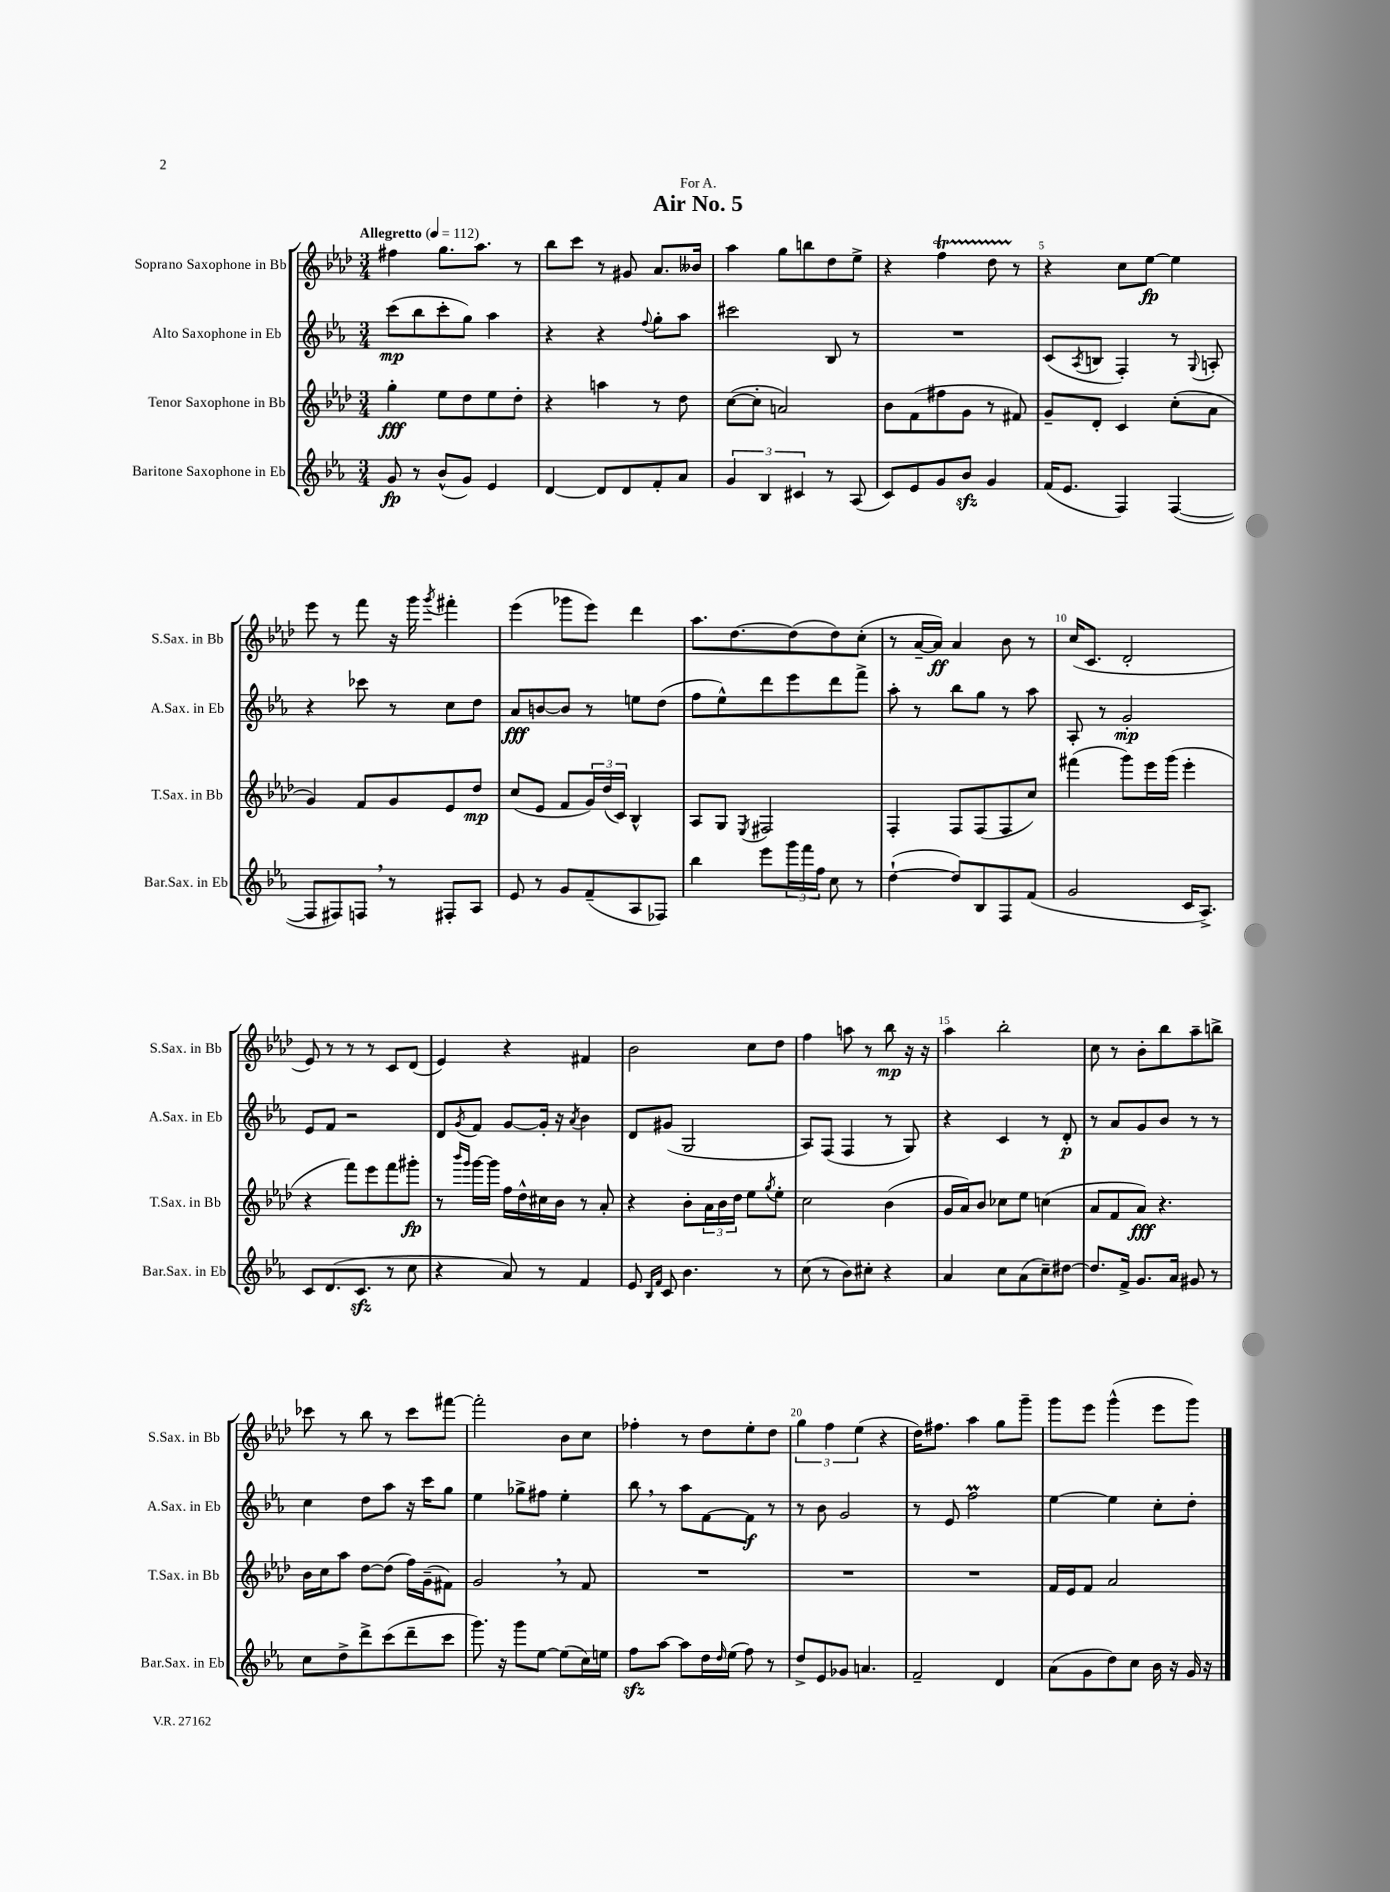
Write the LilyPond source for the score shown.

\header { title = "Air No. 5" dedication = "For A." }
<<
\new StaffGroup <<
\new Staff = "s0" \with { instrumentName = "Soprano Saxophone in Bb" shortInstrumentName = "S.Sax. in Bb" } {
    \clef treble \key aes \major \numericTimeSignature \time 3/4 \tempo "Allegretto" 4 = 112
    fis''4 g''8. aes''8. r8 |
    bes''8 c'''8 r8 gis'8 aes'8. beses'16 |
    aes''4 g''8 b''8 des''8 ees''8-> |
    r4 f''4\startTrillSpan des''8 r8\stopTrillSpan |
    r4 c''8 ees''8~\fp ees''4 |
    ees'''8 r8 f'''8 r16 g'''16 \acciaccatura { g'''8 } fis'''4-. |
    ees'''4( ges'''8 ees'''8) des'''4 |
    aes''8. des''8.~ des''8( des''8) c''8-.( |
    r8 aes'16~-- aes'16\ff) aes'4 bes'8 r8 |
    c''16( c'8. des'2-. |
    ees'8) r8 r8 r8 c'8 des'8( |
    ees'4) r4 fis'4 |
    bes'2 c''8 des''8 |
    f''4 a''8 r8 bes''8\mp r16 r16 |
    aes''4 bes''2-. |
    c''8 r8 bes'8-. bes''8 aes''8-- b''8-> |
    ces'''8 r8 bes''8 r8 ces'''8 fis'''8~ |
    fis'''2-. bes'8 c''8 |
    fes''4-. r8 des''8 ees''8-. des''8 |
    \tuplet 3/2 { g''4 f''4 ees''4( } r4 |
    des''16) fis''8. aes''4 g''8 g'''8-- |
    g'''8 ees'''8 g'''4-^( ees'''8 g'''8) \bar "|." |
}
\new Staff = "s1" \with { instrumentName = "Alto Saxophone in Eb" shortInstrumentName = "A.Sax. in Eb" } {
    \clef treble \key ees \major \numericTimeSignature \time 3/4
    c'''8\mp( bes''8 c'''8-. g''8) aes''4 |
    r4 r4 \appoggiatura { f''8 } g''8-. aes''8 |
    cis'''2 bes8 r8 |
    R2. |
    c'8( \acciaccatura { aes8 } b8 f4-.) r8 \appoggiatura { g8 } a8-. |
    r4 ces'''8 r8 c''8 d''8 |
    aes'8\fff b'8~ b'8 r8 e''8 d''8( |
    f''8 ees''8-^) d'''8 ees'''8 d'''8 f'''8-> |
    aes''8-. r8 bes''8 g''8 r8 aes''8 |
    aes8-. r8 g'2-.\mp |
    ees'8 f'8 r2 |
    d'8 \acciaccatura { g'8 } f'8 g'8~ g'16-. r16 \acciaccatura { aes'8 } bes'4 |
    d'8 gis'8( g2 |
    aes8) f8( f4 r8 g8) |
    r4 c'4 r8 d'8-.\p |
    r8 aes'8 g'8 bes'8 r8 r8 |
    c''4 d''8 aes''8 r16 c'''16 g''8 |
    ees''4 ges''8-> fis''8 ees''4-. |
    bes''8 \breathe r8 aes''8 f'8~ f'8\f r8 |
    r8 bes'8 g'2 |
    r8 ees'8 f''2\prall |
    ees''4~ ees''4 c''8-. d''8-. \bar "|." |
}
\new Staff = "s2" \with { instrumentName = "Tenor Saxophone in Bb" shortInstrumentName = "T.Sax. in Bb" } {
    \clef treble \key aes \major \numericTimeSignature \time 3/4
    g''4-.\fff ees''8 des''8 ees''8 des''8-. |
    r4 a''4 r8 des''8 |
    c''8~( c''8-. a'2) |
    bes'8 f'8( fis''8 g'8 r8 fis'8) |
    g'8-- des'8-. c'4 c''8-.( aes'8 |
    g'4) f'8 g'8 ees'8 des''8\mp |
    c''8( ees'8 f'8 \tuplet 3/2 { g'16) des''16( c'16) } bes4-^ |
    aes8 g8 \acciaccatura { ees8 } fis2 |
    f4-. f8 f8( f8 c''8) |
    fis'''4( g'''8) ees'''16 g'''16( ees'''4-. |
    r4 f'''8) ees'''8 f'''8 gis'''8-.\fp |
    r8 \grace { bes'''16 g'''16 } g'''16~ g'''16 f''16 des''16-^ cis''16 bes'16 r8 aes'8-. |
    r4 bes'8-. \tuplet 3/2 { aes'16 bes'16 des''16 } ees''8 \acciaccatura { g''8 } ees''8-. |
    c''2 bes'4( |
    g'16 aes'16) bes'8 ces''8 ees''8 c''4( |
    aes'8 f'8 aes'8\fff) r4. |
    bes'16 c''16 aes''8 des''8~ des''8( f''16) g'16--( fis'8) |
    g'2 \breathe r8 f'8 |
    R2. |
    R2. |
    R2. |
    f'16 ees'16 f'8 aes'2 \bar "|." |
}
\new Staff = "s3" \with { instrumentName = "Baritone Saxophone in Eb" shortInstrumentName = "Bar.Sax. in Eb" } {
    \clef treble \key ees \major \numericTimeSignature \time 3/4
    g'8\fp r8 bes'8-^( g'8) ees'4 |
    d'4~ d'8 d'8 f'8-. aes'8 |
    \tuplet 3/2 { g'4 bes4 cis'4 } r8 aes8( |
    c'8) ees'8 g'8 bes'8\sfz g'4 |
    f'16( ees'8. f4) f4~( |
    f8 fis8) f8 \breathe r8 fis8-. aes8 |
    ees'8 r8 g'8 f'8--( aes8 fes8) |
    bes''4 ees'''8 \tuplet 3/2 { g'''16 f'''16 f''16 } c''8 r8 |
    d''4~-!( d''8) bes8 f8 f'8( |
    g'2 c'16 aes8.->) |
    c'8 d'8.( c'8.\sfz r8 c''8 |
    r4 aes'8) r8 f'4 |
    ees'8 \grace { bes16 f'16 } c'8 bes'4. r8 |
    c''8( r8 bes'8) cis''8-. r4 |
    aes'4 c''8 aes'8( c''8--) dis''8~ |
    dis''8. f'16-> g'8. aes'16 gis'8 r8 |
    c''8 d''8-> d'''8-> c'''8( d'''8-- c'''8 |
    g'''8.) r16 g'''8 ees''8~ ees''8( c''16) e''16 |
    f''8\sfz aes''8~ aes''8 d''16 \grace { d''16 } ees''16( f''8) r8 |
    d''8-> ees'8 ges'8 a'4. |
    f'2-- d'4 |
    aes'8( g'8 d''8) c''8 bes'16 r16 g'16 r16 \bar "|." |
}
>>
>>
\layout { \context { \Score \override BarNumber.break-visibility = ##(#f #t #t) barNumberVisibility = #(every-nth-bar-number-visible 5) } }
